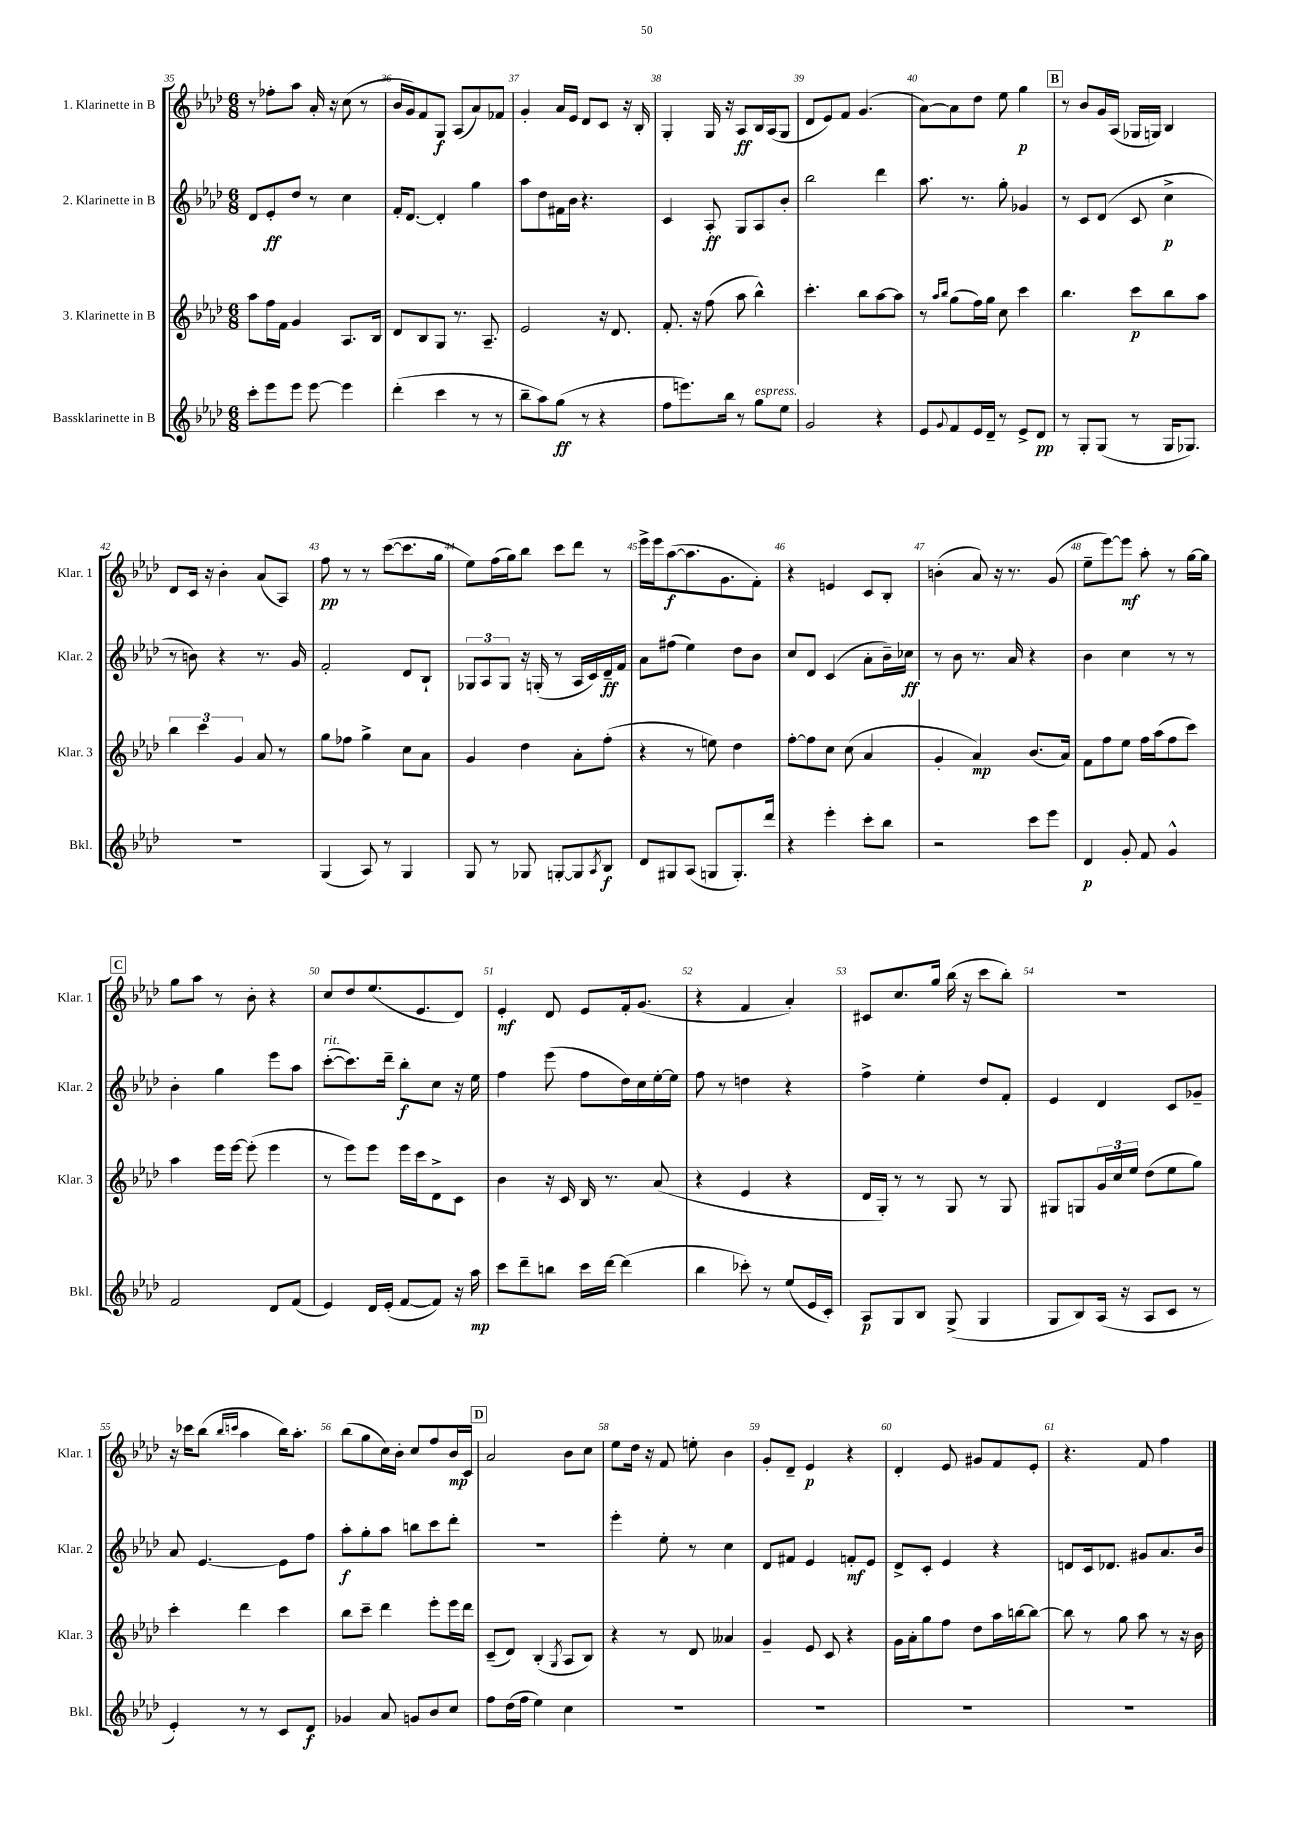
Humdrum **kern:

**kern	**dynam	**kern	**dynam	**kern	**dynam	**kern	**dynam
*part4	*part4	*part3	*part3	*part2	*part2	*part1	*part1
*staff4	*staff4	*staff3	*staff3	*staff2	*staff2	*staff1	*staff1
*I"Bassklarinette in B	*	*I"3. Klarinette in B	*	*I"2. Klarinette in B	*	*I"1. Klarinette in B	*
*I'Bkl.	*	*I'Klar. 3	*	*I'Klar. 2	*	*I'Klar. 1	*
*clefG2	*	*clefG2	*	*clefG2	*	*clefG2	*
*k[b-e-a-d-]	*	*k[b-e-a-d-]	*	*k[b-e-a-d-]	*	*k[b-e-a-d-]	*
*M6/8	*	*M6/8	*	*M6/8	*	*M6/8	*
=35	=35	=35	=35	=35	=35	=35	=35
8ccc'\L	.	8aa-\L	.	8d-/L	.	8r	.
8eee-\	.	16ff\L	.	8e-'/	ff	8ff-X'\L	.
.	.	16f\JJ	.	.	.	.	.
8eee-\J	.	4g/	.	8dd-/J	.	8aa-\J	.
[8eee-\	.	.	.	8r	.	16a-'/	.
.	.	.	.	.	.	16r	.
4eee-\]	.	8.A-/L	.	4cc\	.	(8cc\	.
.	.	.	.	.	.	8r	.
.	.	16B-/Jk	.	.	.	.	.
=36	=36	=36	=36	=36	=36	=36	=36
(4ddd-'\	.	8d-/L	.	16f'/KL	.	16b-/LL	.
.	.	.	.	[8.d-/J	.	16g/J)	.
.	.	8B-/	.	.	.	8f/	.
4ccc\	.	8G/J	.	4d-'/]	.	8G/J	f
.	.	8.r	.	.	.	(8A-/L	.
8r	.	.	.	4gg\	.	8a-/)	.
.	.	8.A-~/	.	.	.	.	.
8r	.	.	.	.	.	8f-X/J	.
=37	=37	=37	=37	=37	=37	=37	=37
8bb-~\L	.	2e-/	.	8aa-\L	.	4g'/	.
8aa-\)	.	.	.	8dd-\	.	.	.
(8gg\J	ff	.	.	16f#X\L	.	16a-/LL	.
.	.	.	.	16b-\JJ	.	16e-/JJ	.
8r	.	.	.	4.r	.	8d-/L	.
4r	.	16r	.	.	.	8c/J	.
.	.	8.d-/	.	.	.	.	.
.	.	.	.	.	.	16r	.
.	.	.	.	.	.	16B-'/	.
=38	=38	=38	=38	=38	=38	=38	=38
8ff\L	.	8.f'/	.	4c/	.	4G'/	.
8.eeen\)	.	.	.	.	.	.	.
.	.	16r	.	.	.	.	.
.	.	(8ff\	.	8A-'/	ff	16G/	.
16bb-\Jk	.	.	.	.	.	16r	.
8r	.	8aa-\	.	8G/L	.	8A-/L	ff
!LO:TX:a:i:t=espress.	!	!	!	!	!	!	!
8gg\L	.	4bb-^^\)	.	8A-/	.	16B-/L	.
.	.	.	.	.	.	(16A-/J	.
8ee-\J	.	.	.	8b-'/J	.	8G/J	.
=39	=39	=39	=39	=39	=39	=39	=39
2g/	.	4.ccc'\	.	2bb-\	.	8d-/L	.
.	.	.	.	.	.	8e-/)	.
.	.	.	.	.	.	8f/J	.
.	.	8bb-\L	.	.	.	(4.g/	.
4r	.	[8aa-\	.	4ddd-\	.	.	.
.	.	8aa-\J]	.	.	.	.	.
=40	=40	=40	=40	=40	=40	=40	=40
8e-/L	.	8r	.	8.aa-\	.	[8a-\L)	.
.	.	16qqaa-/LL	.	.	.	.	.
8qqg/	.	16qqbb-/JJ	.	.	.	.	.
8f/	.	(8gg\L	.	.	.	8a-\]	.
.	.	.	.	8.r	.	.	.
16e-/L	.	16ff\L)	.	.	.	8dd-\J	.
16d-~/JJ	.	16gg\JJ	.	.	.	.	.
8r	.	8cc\	.	8gg'\	.	8ee-\	.
8e-^/L	.	4ccc\	.	4g-X/	.	4gg\	p
8d-/J	pp	.	.	.	.	.	.
!!LO:REH:place=s1:t=B
=41	=41	=41	=41	=41	=41	=41	=41
8r	.	4.bb-\	.	8r	.	8r	.
8G'/L	.	.	.	8c/L	.	8b-/L	.
(8G/J	.	.	.	(8d-/J	.	16g/L	.
.	.	.	.	.	.	(16A-/JJ	.
8r	.	8ccc\L	p	8c/	.	16G-X/LL	.
.	.	.	.	.	.	16Gn/JJ)	.
16G/KL	.	8bb-\	.	4cc^\	p	4B-/	.
8.G-X/J)	.	.	.	.	.	.	.
.	.	8aa-\J	.	.	.	.	.
!!LO:LB:g=z
=42	=42	=42	=42	=42	=42	=42	=42
2.r	.	6bb-\	.	8r	.	8d-/L	.
.	.	.	.	8bn\)	.	16c/Jk	.
.	.	6ccc\	.	.	.	.	.
.	.	.	.	.	.	16r	.
.	.	.	.	4r	.	4b-'\	.
.	.	6g/	.	.	.	.	.
.	.	8a-/	.	8.r	.	(8a-/L	.
.	.	8r	.	.	.	8A-/J)	.
.	.	.	.	16g/	.	.	.
=43	=43	=43	=43	=43	=43	=43	=43
(4G/	.	8gg\L	.	2f'/	.	8ff\	pp
.	.	8ff-X\J	.	.	.	8r	.
8A-/)	.	4gg^\	.	.	.	8r	.
8r	.	.	.	.	.	([8ccc\L	.
4G/	.	8cc\L	.	8d-/L	.	8.ccc\]	.
.	.	8a-\J	.	8B-`/J	.	.	.
.	.	.	.	.	.	16gg\Jk	.
=44	=44	=44	=44	=44	=44	=44	=44
8G/	.	4g/	.	12G-X/L	.	8ee-\L)	.
.	.	.	.	12A-/	.	.	.
8r	.	.	.	.	.	(16ff\L	.
.	.	.	.	12G-/J	.	.	.
.	.	.	.	.	.	16gg\J)	.
8G-X/	.	4dd-\	.	16r	.	8bb-\J	.
.	.	.	.	(16Gn'/	.	.	.
[8Gn'/L	.	.	.	8r	.	8ccc\L	.
8G/]	.	8a-'\L	.	16A-/LL	.	8ddd-\J	.
.	.	.	.	16c/)	.	.	.
8qA-/	.	.	.	.	.	.	.
8B-/J	f	(8ff'\J	.	16d-~/	ff	8r	.
.	.	.	.	16f/JJ	.	.	.
=45	=45	=45	=45	=45	=45	=45	=45
8d-/L	.	4r	.	8a-\L	.	16eee-^\LL	.
.	.	.	.	.	.	16eee-\J	.
8G#X/	.	.	.	(8ff#X\J	.	([8aa-\	f
(8A-/J	.	8r	.	4ee-\)	.	8.aa-\]	.
8Gn/L	.	8een\)	.	.	.	.	.
.	.	.	.	.	.	8.g\	.
8.G'/)	.	4dd-\	.	8dd-\L	.	.	.
.	.	.	.	8b-\J	.	8f'\J)	.
16ddd-/Jk	.	.	.	.	.	.	.
=46	=46	=46	=46	=46	=46	=46	=46
4r	.	[8ff'\L	.	8cc/L	.	4r	.
.	.	8ff\]	.	8d-/J	.	.	.
4eee-'\	.	8cc\J	.	(4c/	.	4en/	.
.	.	(8cc\	.	.	.	.	.
8ccc'\L	.	4a-/	.	8a-'\L	.	8c/L	.
8bb-\J	.	.	.	16b-~\L)	.	8B-'/J	.
.	.	.	.	16cc-X\JJ	ff	.	.
=47	=47	=47	=47	=47	=47	=47	=47
2r	.	4g'/	.	8r	.	(4bn'\	.
.	.	.	.	8b-\	.	.	.
.	.	4a-/)	mp	8.r	.	8a-/)	.
.	.	.	.	.	.	16r	.
.	.	.	.	16a-/	.	8.r	.
8ccc\L	.	(8.b-/L	.	4r	.	.	.
8eee-\J	.	.	.	.	.	(8g/	.
.	.	16a-/Jk)	.	.	.	.	.
=48	=48	=48	=48	=48	=48	=48	=48
4d-/	p	8f\L	.	4b-\	.	8ee-~\L	.
.	.	8ff\	.	.	.	[8eee-\)	.
8g'/	.	8ee-\J	.	4cc\	.	8eee-\J]	mf
8f/	.	16ff\LL	.	.	.	8aa-'\	.
.	.	(16aa-\J	.	.	.	.	.
4g^^/	.	8ff\	.	8r	.	8r	.
.	.	8ccc\J)	.	8r	.	[16gg\LL	.
.	.	.	.	.	.	16gg\JJ]	.
!!LO:LB:g=z
!!LO:REH:place=s1:t=C
=49	=49	=49	=49	=49	=49	=49	=49
2f/	.	4aa-\	.	4b-'\	.	8gg\L	.
.	.	.	.	.	.	8aa-\J	.
.	.	16eee-\LL	.	4gg\	.	8r	.
.	.	[16eee-\JJ	.	.	.	.	.
.	.	(8eee-'\]	.	.	.	8b-'\	.
8d-/L	.	4eee-\	.	8eee-\L	.	4r	.
(8f/J	.	.	.	8aa-\J	.	.	.
=50	=50	=50	=50	=50	=50	=50	=50
!	!	!	!	!LO:TX:a:i:t=rit.	!	!	!
4e-/)	.	8r	.	([8ccc'\L	.	8cc/L	.
.	.	8eee-\L)	.	8.ccc\])	.	8dd-/	.
16d-/LL	.	8eee-\J	.	.	.	(8.ee-/	.
(16e-'/JJ	.	.	.	16ddd-~\Jk	.	.	.
[8f/L	.	16eee-\LL	.	8bb-'\L	f	.	.
.	.	16ccc\J	.	.	.	8.e-/	.
8f/J])	.	8d-^\	.	8cc\J	.	.	.
16r	.	8c\J	.	16r	.	8d-/J)	.
16aa-\	mp	.	.	16ee-\	.	.	.
=51	=51	=51	=51	=51	=51	=51	=51
8ccc\L	.	4b-\	.	4ff\	.	4e-'/	mf
8ddd-~\	.	.	.	.	.	.	.
8bbn\J	.	16r	.	(8eee-\	.	8d-/	.
.	.	16c/	.	.	.	.	.
16ccc\LL	.	16B-/	.	8ff\L	.	8e-/L	.
[16ddd-\JJ	.	8.r	.	.	.	.	.
(4ddd-\]	.	.	.	16dd-\L)	.	16f'/k	.
.	.	.	.	16cc\	.	(8.g/J	.
.	.	(8a-/	.	[16ee-'\	.	.	.
.	.	.	.	16ee-\JJ]	.	.	.
=52	=52	=52	=52	=52	=52	=52	=52
4bb-\	.	4r	.	8ff\	.	4r	.
.	.	.	.	8r	.	.	.
8ccc-X'\)	.	4e-/	.	4ddn\	.	4f/	.
8r	.	.	.	.	.	.	.
(8ee-/L	.	4r	.	4r	.	4a-'/)	.
16e-/L	.	.	.	.	.	.	.
16c'/JJ)	.	.	.	.	.	.	.
=53	=53	=53	=53	=53	=53	=53	=53
8A-/L	p	16d-/LL	.	4ff^\	.	8c#X/L	.
.	.	16G'/JJ)	.	.	.	.	.
8G/	.	8r	.	.	.	8.cc/	.
8B-/J	.	8r	.	4ee-'\	.	.	.
.	.	.	.	.	.	16gg/Jk	.
(8G^/	.	8G/	.	.	.	(16bb-\	.
.	.	.	.	.	.	16r	.
4G/	.	8r	.	8dd-/L	.	8ccc\L	.
.	.	8G/	.	8f'/J	.	8bb-'\J)	.
=54	=54	=54	=54	=54	=54	=54	=54
8G/L	.	8G#X/L	.	4e-/	.	2.r	.
8B-/)	.	8Gn/	.	.	.	.	.
(16A-/Jk	.	24g/L	.	4d-/	.	.	.
.	.	24cc/	.	.	.	.	.
16r	.	.	.	.	.	.	.
.	.	24ee-/JJ	.	.	.	.	.
8A-/L	.	(8dd-\L	.	.	.	.	.
8c/J	.	8ee-\	.	8c/L	.	.	.
8r	.	8gg\J)	.	8g-X~/J	.	.	.
!!LO:LB:g=z
=55	=55	=55	=55	=55	=55	=55	=55
4e-'/)	.	4ccc'\	.	8a-/	.	16r	.
.	.	.	.	.	.	16ccc-X\KL	.
.	.	.	.	[4.e-/	.	(8bb-\J	.
.	.	.	.	.	.	16qqbb-/LL	.
.	.	.	.	.	.	16qqcccn/JJ	.
8r	.	4ddd-\	.	.	.	4aa-\	.
8r	.	.	.	.	.	.	.
8c/L	.	4ccc\	.	8e-\L]	.	16bb-\KL)	.
.	.	.	.	.	.	8.aa-'\J	.
8d-/J	f	.	.	8ff\J	.	.	.
=56	=56	=56	=56	=56	=56	=56	=56
4g-X/	.	8bb-\L	.	8aa-'\L	f	(8bb-\L	.
.	.	8ccc~\J	.	8gg'\	.	8gg\	.
8a-/	.	4ddd-\	.	8aa-\J	.	16cc\L)	.
.	.	.	.	.	.	16b-'\JJ	.
8gn/L	.	.	.	8bbn\L	.	8cc/L	.
8b-/	.	8eee-'\L	.	8ccc\	.	8ff/	.
8cc/J	.	16eee-\L	.	8ddd-'\J	.	16b-/L	mp
.	.	16ddd-\JJ	.	.	.	16c/JJ	.
!!LO:REH:place=s1:t=D
=57	=57	=57	=57	=57	=57	=57	=57
8ff\L	.	(8c~/L	.	2.r	.	2a-/	.
(16dd-\L	.	8d-/J)	.	.	.	.	.
16ff\JJ	.	.	.	.	.	.	.
4ee-\)	.	(4B-'/	.	.	.	.	.
.	.	8qG/	.	.	.	.	.
4cc\	.	8A-/L	.	.	.	8b-\L	.
.	.	8B-/J)	.	.	.	8cc\J	.
=58	=58	=58	=58	=58	=58	=58	=58
2.r	.	4r	.	4eee-'\	.	8ee-\L	.
.	.	.	.	.	.	16dd-\Jk	.
.	.	.	.	.	.	16r	.
.	.	8r	.	8ee-'\	.	8f/	.
.	.	8d-/	.	8r	.	8een'\	.
.	.	4a--X/	.	4cc\	.	4b-\	.
=59	=59	=59	=59	=59	=59	=59	=59
2.r	.	4g~/	.	8d-/L	.	8g'/L	.
.	.	.	.	8f#X/J	.	8d-~/J	.
.	.	8e-/	.	4e-/	.	4e-/	p
.	.	8c/	.	.	.	.	.
.	.	4r	.	8fn'/L	mf	4r	.
.	.	.	.	8e-/J	.	.	.
=60	=60	=60	=60	=60	=60	=60	=60
2.r	.	16g\LL	.	8d-^/L	.	4d-'/	.
.	.	16a-'\J	.	.	.	.	.
.	.	8gg\	.	8c'/J	.	.	.
.	.	8ff\J	.	4e-/	.	8e-/	.
.	.	8dd-\L	.	.	.	8g#X/L	.
.	.	16aa-\L	.	4r	.	8f/	.
.	.	[16bbn\J	.	.	.	.	.
.	.	8bb\J_	.	.	.	8e-'/J	.
=61	=61	=61	=61	=61	=61	=61	=61
2.r	.	8bb\]	.	8dn/L	.	4.r	.
.	.	8r	.	16c/k	.	.	.
.	.	.	.	8.d-X/J	.	.	.
.	.	8gg\	.	.	.	.	.
.	.	8aa-\	.	8g#X/L	.	8f/	.
.	.	8r	.	8.a-/	.	4ff\	.
.	.	16r	.	.	.	.	.
.	.	16b-\	.	16b-/Jk	.	.	.
==	==	==	==	==	==	==	==
*-	*-	*-	*-	*-	*-	*-	*-
